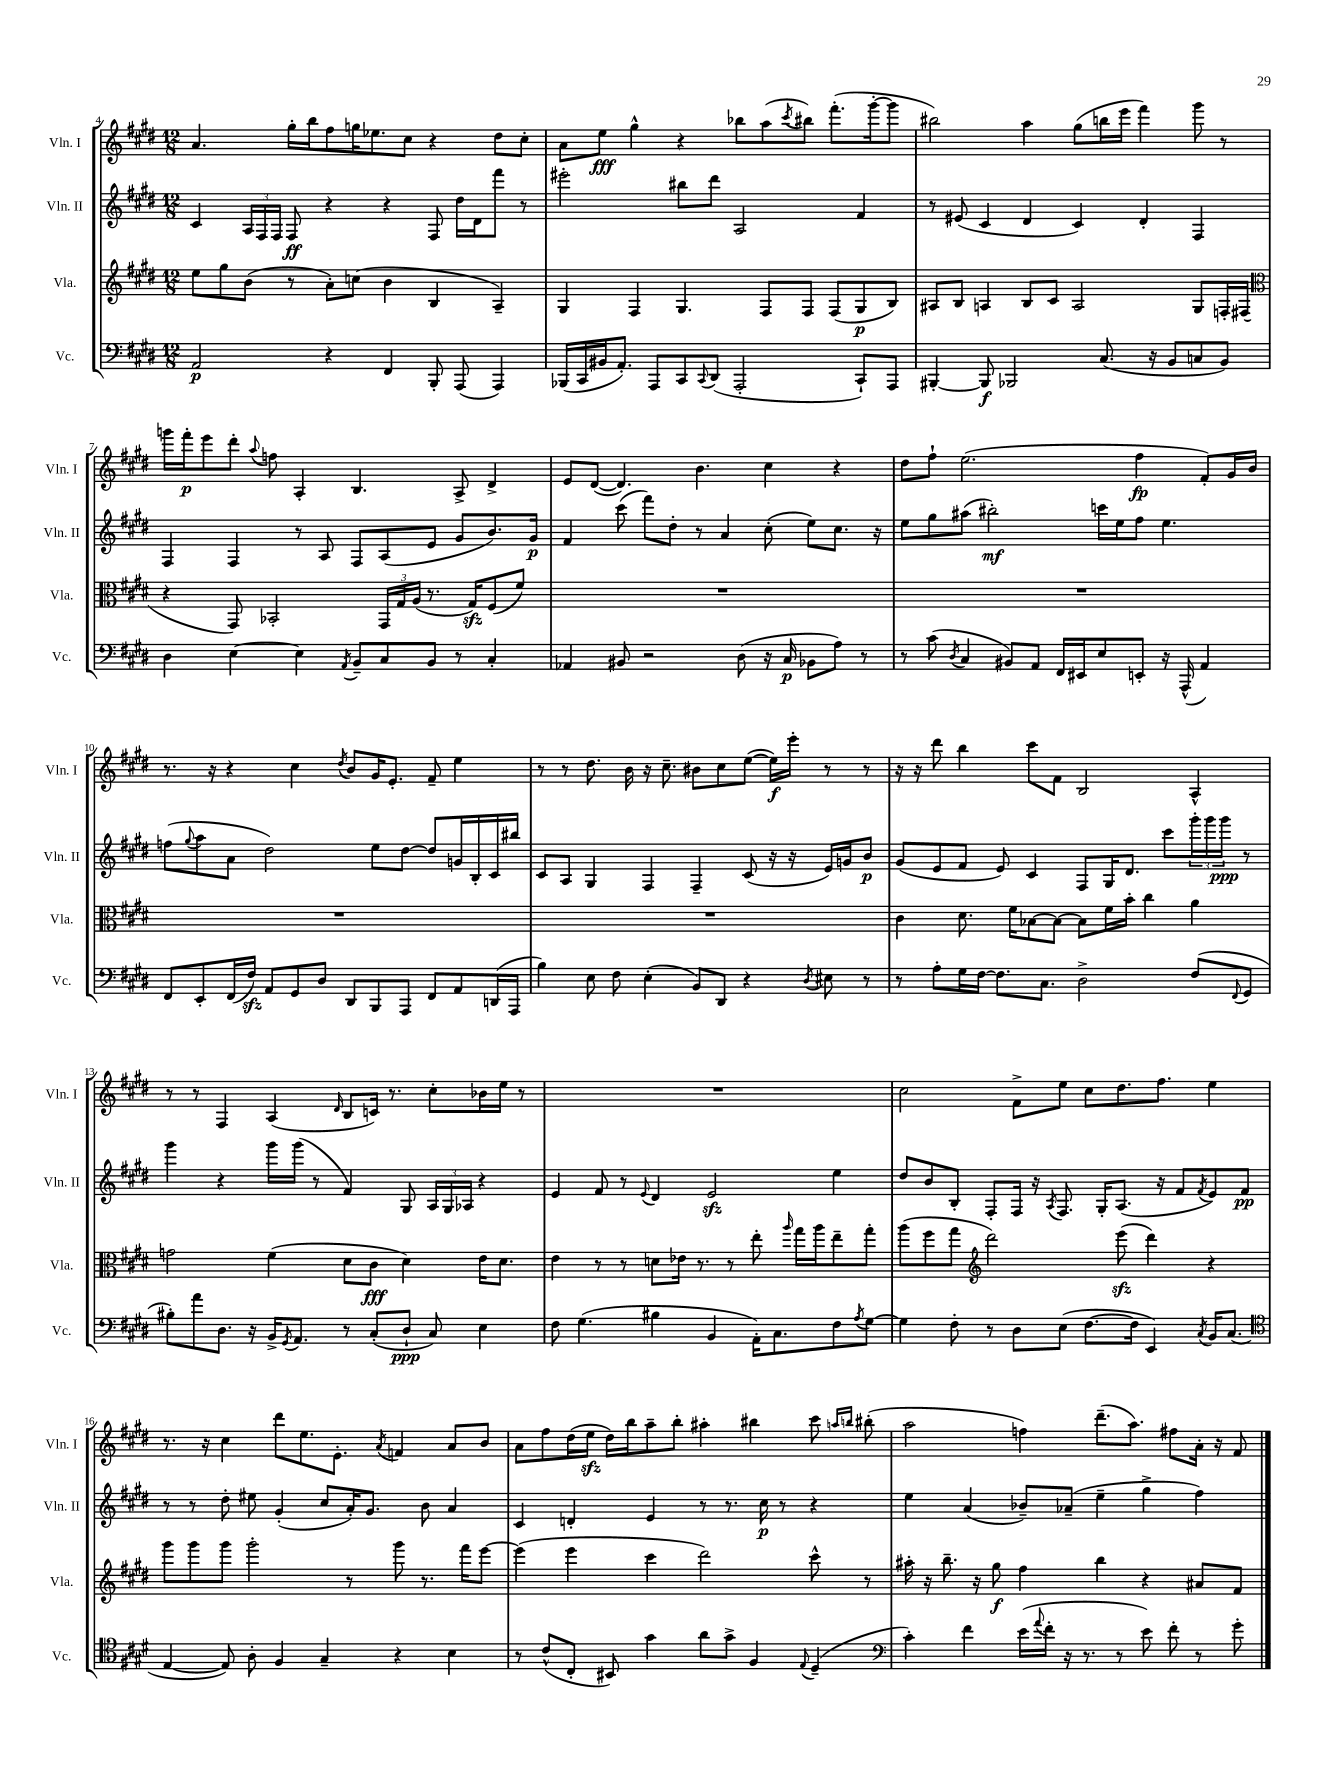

**kern	**kern	**kern	**kern
*staff4	*staff3	*staff2	*staff1
*clefF4	*clefG2	*clefG2	*clefG2
*k[f#c#g#d#]	*k[f#c#g#d#]	*k[f#c#g#d#]	*k[f#c#g#d#]
*M12/8	*M12/8	*M12/8	*M12/8
2AA/	8ee\L	4c#/	4.a/
.	8gg#\	.	.
.	(8b\J	24A/LL	.
.	.	24F#/	.
.	.	24F#/JJ	.
.	8r	8F#/	16gg#'\LL
.	.	.	16bb\J
4r	8a'\L)	4r	8ff#\
.	(8cc\J	.	16gg\K
.	.	.	8.ee-\
4FF#/	4b\	4r	.
.	.	.	8cc#\J
8BBB'/	4B/	8F#/	4r
(8AAA/	.	16dd#\LL	.
.	.	16d#\J	.
4AAA/)	4A~/)	8fff#\J	8dd#\L
.	.	8r	8cc#'\J
=	=	=	=
(16BBB-/LL	4G#/	2eee#'\	8a\L
16CC#/	.	.	.
16BB#/J	.	.	8ee\J
8.AA'/J)	.	.	.
.	4F#/	.	4gg#^^\
8AAA/L	.	.	.
8CC#/	4.G#/	8bb#\L	4r
8qqCC#/	.	.	.
(8DD#/J	.	8ddd#\J	.
2AAA'/	.	2A/	8bb-\L
.	8F#/L	.	(8aa\
.	.	.	8qccc#/
.	8F#/J	.	8bb#\J)
.	(8F#/L	.	(8.fff#'\L
8CC#`/L)	8G#/	4f#/	.
.	.	.	[16ggg#'\k
8AAA/J	8B/J)	.	8ggg#\]J
=	=	=	=
[4BBB#'/	8A#/L	8r	2bb#\)
.	8B/J	(8e#/	.
8BBB#/]	4A/	4c#/	.
2BBB-/	.	.	.
.	8B/L	4d#/	4aa\
.	8c#/J	.	.
.	2A/	4c#/)	(8gg#\L
(8.C#/	.	.	16bb\L
.	.	.	16eee\JJ
.	.	4d#'/	4fff#\)
16r	.	.	.
8BB/L	.	.	.
8C/	8G#/L	4F#/	8ggg#\
8BB/J)	16F'/L	.	8r
.	(16F#/JJ	.	.
=	=	=	=
*	*clefC3	*	*
4D#\	4r	4F#/	16ggg\LL
.	.	.	16fff#'\J
.	.	.	8eee\
[4E\	8GG#/)	4F#/	8ddd#'\J
.	.	.	8qqaa/
.	2BB-'/	.	8ff\
4E\]	.	8r	4A'/
.	.	8A/	.
8qAA/	.	.	.
8BB~/L	.	8F#/L	4.B/
8C#/	24GG#/LL	(8A/	.
.	24G#/	.	.
.	(24A/JJ	.	.
8BB/J	8.r	8e/J	.
8r	.	8g#/L	8A^/
.	16G#/LK)	.	.
4C#'/	(8F#/	8.b/)	4d#^/
.	8f#/J)	.	.
.	.	16g#/Jk	.
=	=	=	=
4AA-/	1.r	4f#/	8e/L
.	.	.	([8d#/J
8BB#/	.	(8ccc#\	4.d#/])
2r	.	8fff#\L)	.
.	.	8dd#'\J	.
.	.	8r	4.b\
.	.	4a/	.
(8D#\	.	.	.
16r	.	(8cc#'\	4cc#\
16C#/	.	.	.
8BB-\L	.	8ee\L)	.
8A\J)	.	8.cc#\J	4r
8r	.	.	.
.	.	16r	.
=	=	=	=
8r	1.r	8ee\L	8dd#\L
(8c#\	.	8gg#\	8ff#`\J
8qD#/	.	.	.
4C#/	.	(8aa#\J	(2.ee\
.	.	2bb#'\)	.
8BB#/L)	.	.	.
8AA/J	.	.	.
16FF#/LL	.	.	.
16EE#/J	.	.	.
8E/	.	16ccc\LL	.
.	.	16ee\J	.
8EE'/J	.	8ff#\J	4ff#\
16r	.	4.ee\	.
(16AAA^^/	.	.	.
4AA/)	.	.	8f#'/L)
.	.	.	16g#/L
.	.	.	16b/JJ
=	=	=	=
8FF#/L	1.r	(8ff\L	8.r
.	.	8qqgg#/	.
8EE'/	.	8aa\	.
.	.	.	16r
(16FF#/L	.	8a\J	4r
16F#/JJ)	.	.	.
8AA/L	.	2dd#\)	.
8GG#/	.	.	4cc#\
8D#/J	.	.	.
.	.	.	8qdd#/
8DD#/L	.	.	8b/L
8BBB/	.	8ee\L	16g#/K
.	.	.	8.e'/J
8AAA/J	.	[8dd#\J	.
8FF#/L	.	8dd#/]L	8f#~/
8AA/	.	16g/L	4ee\
.	.	16B'/	.
(16DD/L	.	16c#/	.
16AAA/JJ	.	16bb#/JJ	.
=	=	=	=
4B\)	1.r	8c#/L	8r
.	.	8A/J	8r
8E\	.	4G#/	8.dd#\
8F#\	.	.	.
.	.	.	16b\
(4E'\	.	4F#/	16r
.	.	.	8.cc#~\
8BB/L)	.	4F#~/	8b#\L
8DD#/J	.	.	8cc#\
4r	.	(8c#/	([8ee\J
.	.	16r	16ee\]LL)
.	.	16r	16eee'\JJ
8qD#/	.	.	.
8E#\	.	16e/LL)	8r
.	.	16g/J	.
8r	.	8b/J	8r
=	=	=	=
8r	4c#\	(8g#/L	16r
.	.	.	16r
8A'\L	.	8e/	8ddd#\
16G#\L	8.d#\	8f#/J	4bb\
[16F#\JJ	.	.	.
8.F#\]L	.	8e/)	.
.	16f#\LK	.	.
.	[8B-\	4c#/	8ccc#\L
8.C#\J	.	.	.
.	8B-\_J	.	8f#\J
2D#^\	8B-\]L	8F#/L	2B/
.	16f#\L	16G#/K	.
.	16b'\JJ	8.d#/J	.
.	4cc#\	.	.
.	.	8ccc#\L	.
(8F#/L	4a\	24ggg#'\L	4A^^/
.	.	24ggg#\	.
.	.	24ggg#\JJ	.
8qqFF#/	.	.	.
8GG#/J	.	8r	.
=	=	=	=
8B#'\L)	2g\	4ggg#\	8r
8a\	.	.	8r
8.D#\J	.	4r	4F#/
16r	.	.	.
16BB^/LK	(4f#\	16ggg#\LL	(4A/
8qGG#/	.	.	.
8.AA/J	.	(16ggg#\JJ	.
.	.	8r	.
.	.	.	16qqd#/
8r	8d#\L	4f#/)	8B/L
(8C#'/L	8c#\J	.	16c/Jk)
.	.	.	8.r
8D#`/J	4d#\)	8G#/	.
8C#/)	.	24A/LL	8cc#'\L
.	.	24G#/	.
.	.	24A-/JJ	.
4E\	16e\LK	4r	16b-\L
.	8.d#\J	.	16ee\JJ
.	.	.	8r
=	=	=	=
8F#\	4e\	4e/	1.r
(4.G#\	.	.	.
.	8r	8f#/	.
.	8r	8r	.
.	.	8qqe/	.
4B#\	8d\L	4d#/	.
.	16e-\Jk	.	.
.	8.r	.	.
4BB/	.	2e/	.
.	8r	.	.
16AA'\LK)	8ee'\	.	.
8.C#\	.	.	.
.	16qqaa/	.	.
.	16gg#\LL	.	.
.	16aa\J	.	.
8F#\	8ee~\	4ee\	.
8qA/	.	.	.
[8G#\J	8gg#'\J	.	.
=	=	=	=
4G#\]	(8aa\L	8dd#/L	2cc#\
.	8ff#\	8b/	.
8F#'\	8gg#\J	8B'/J	.
*	*clefG2	*	*
8r	2ddd#\)	8F#'/L	.
8D#\L	.	16F#/Jk	8f#^\L
.	.	16r	.
.	.	8qA/	.
(8E\J	.	8.F#/	8ee\J
[8.F#\L	.	.	8cc#\L
.	.	16G#'/LK	.
.	(8eee\	(8.A/J	8.dd#\
16F#\]Jk	.	.	.
4EE/)	4ddd#\)	.	.
.	.	16r	8.ff#\J
.	.	8f#/L	.
8qC#/	.	8qf#/	.
16BB/LK	4r	8e/)	4ee\
(8.C#/J	.	.	.
.	.	8f#/J	.
=	=	=	=
*clefC4	*	*	*
[4E/	8ggg#\L	8r	8.r
.	8ggg#\	8r	.
.	.	.	16r
8E/])	8ggg#\J	8dd#'\	4cc#\
8A'\	2ggg#'\	8ee#\	.
4F#/	.	(4g#'/	8ddd#\L
.	.	.	8.ee\
4G#~/	.	8cc#/L	.
.	.	.	8.e'\J
.	8r	16a'/K)	.
.	.	8.g#/J	.
.	.	.	8qa/
4r	8ggg#\	.	4f/
.	8.r	8b\	.
4B\	.	4a/	8a/L
.	16fff#\LK	.	.
.	[8eee\J	.	8b/J
=	=	=	=
8r	(4eee\]	4c#/	8a\L
(8c#^^/L	.	.	8ff#\
8C#'/J	4eee\	4d'/	(16dd#\L
.	.	.	16ee\JJ
8BB#/)	.	.	16dd#\LL)
.	.	.	16bb\J
4g#\	4ccc#\	4e/	8aa~\
.	.	.	8bb'\J
8a\L	2ddd#\)	8r	4aa#'\
8g#^\J	.	8.r	.
4F#/	.	.	4bb#\
.	.	16cc#\	.
.	.	8r	.
8qqE/	.	.	.
(4D#~/	8ccc#^^\	4r	8ccc#\
.	.	.	16qqaa/LL
.	.	.	16qqbb/JJ
.	8r	.	(8bb#'\
=	=	=	=
*clefF4	*	*	*
4c#'\)	16aa#'\	4ee\	2aa\
.	16r	.	.
.	8.bb~\	.	.
4f#\	.	(4a/	.
.	16r	.	.
.	8gg#\	.	.
(16e\LL	4ff#\	8b-~/L)	4ff\)
8qqa/	.	.	.
16f#'\JJ	.	.	.
16r	.	(8a-~/J	.
8.r	.	.	.
.	4bb\	4ee~\	(8.ddd#~\L
8r	.	.	.
.	.	.	8.aa\J)
8e\)	4r	4gg#^\	.
8f#'\	.	.	8ff#\L
8r	8a#/L	4ff#\)	16a'\Jk
.	.	.	16r
8g#'\	8f#/J	.	8f#/
==	==	==	==
*-	*-	*-	*-
